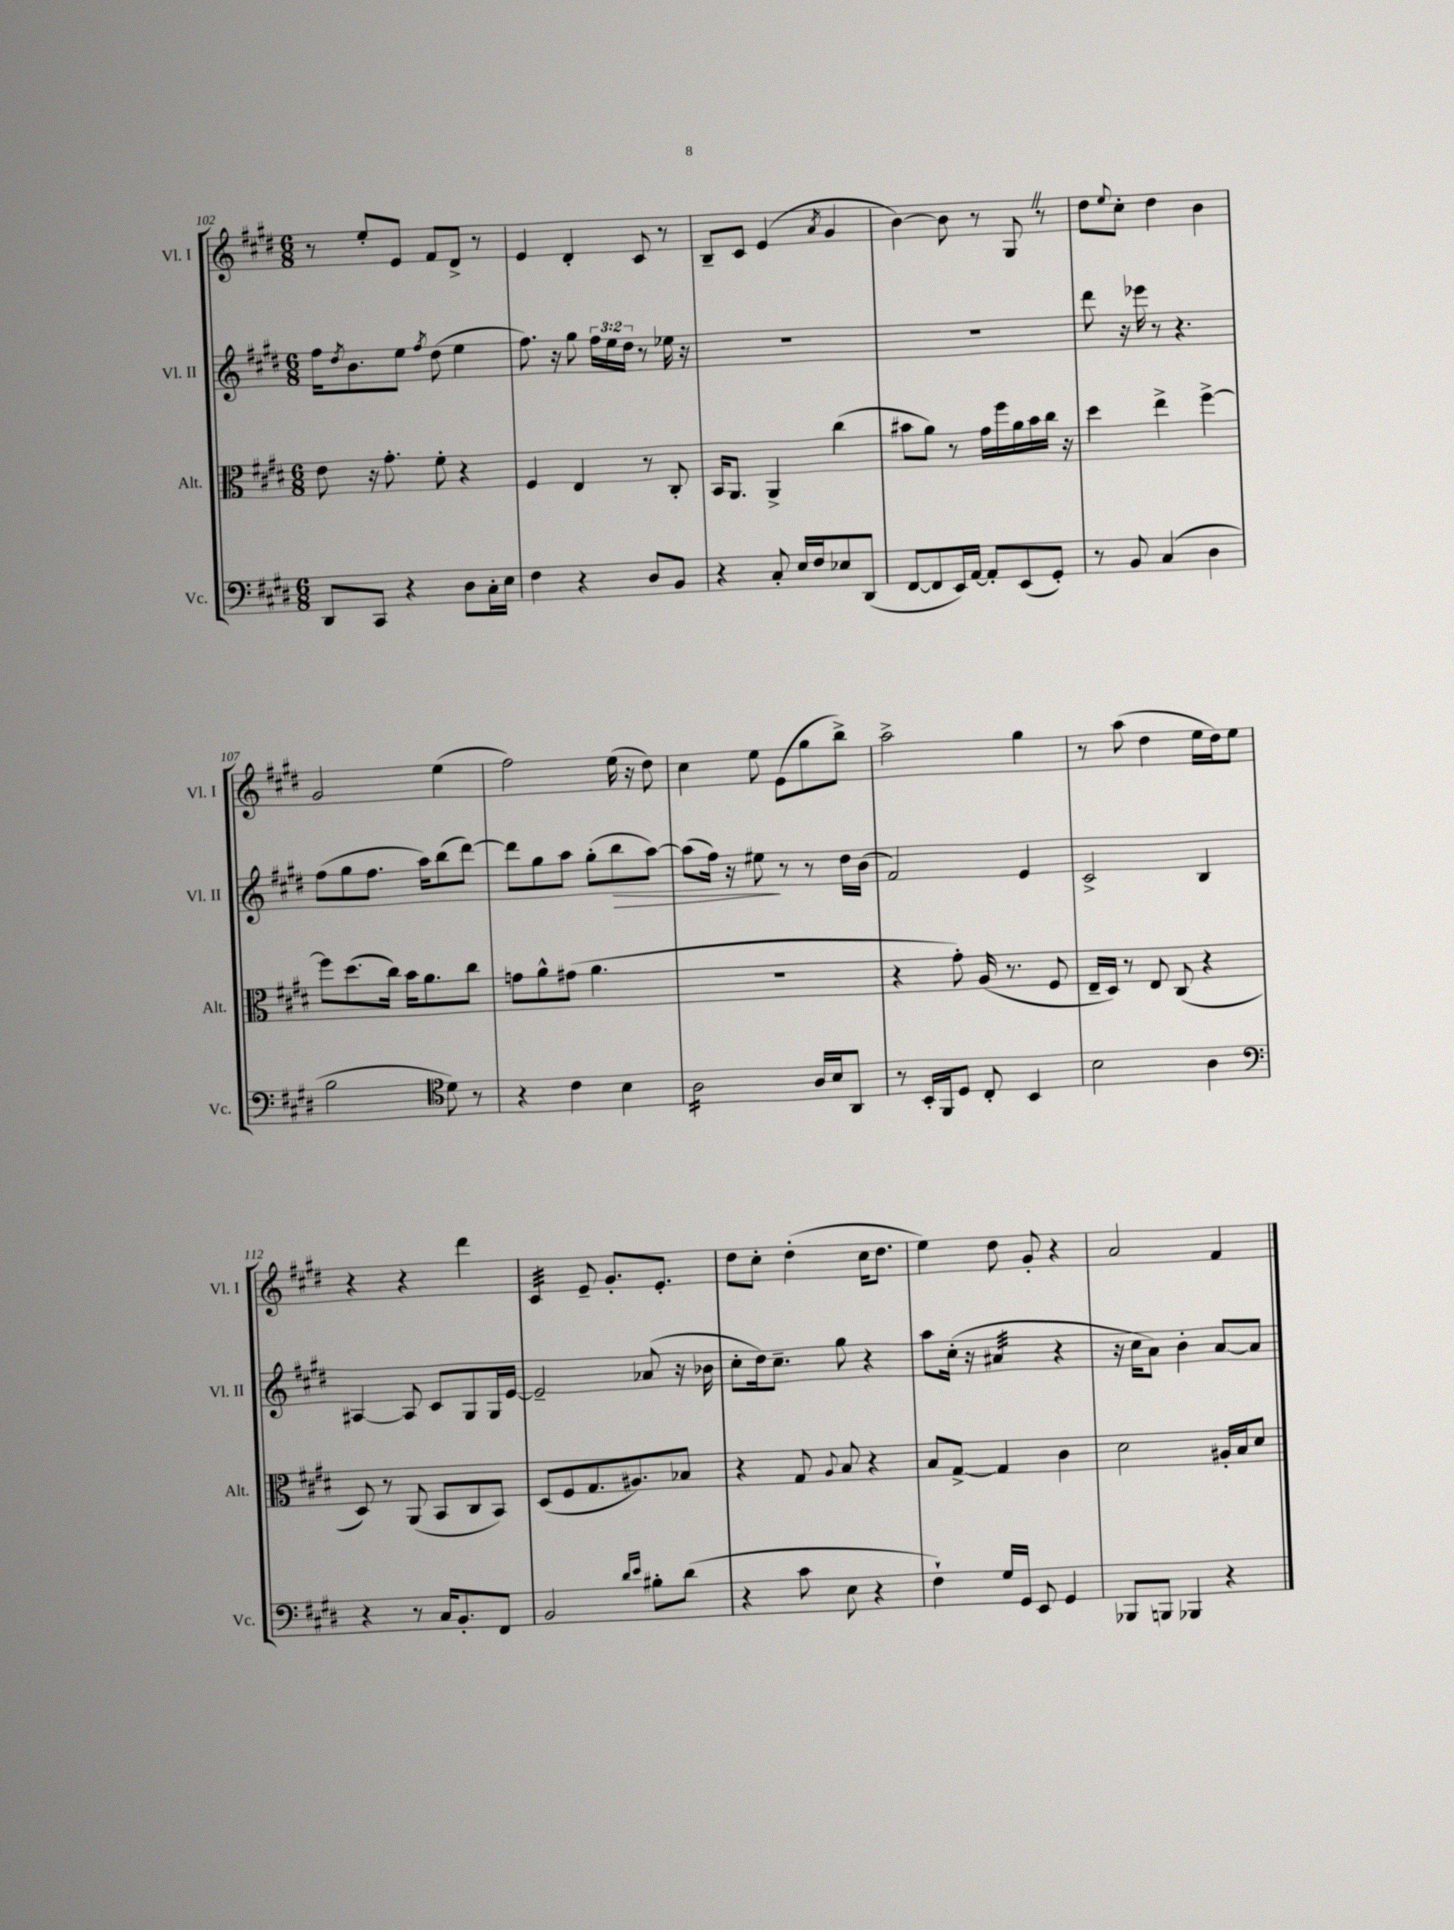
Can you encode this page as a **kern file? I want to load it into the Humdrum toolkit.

**kern	**kern	**kern	**kern
*staff4	*staff3	*staff2	*staff1
*clefF4	*clefC3	*clefG2	*clefG2
*k[f#c#g#d#]	*k[f#c#g#d#]	*k[f#c#g#d#]	*k[f#c#g#d#]
*M6/8	*M6/8	*M6/8	*M6/8
8DD#	8e	16ff#	8r
.	.	8qdd#	.
.	.	8.b	.
8CC#	16r	.	8ee'
.	8.g#'	.	.
4r	.	8ee	8e
.	.	8qff#	.
.	8f#'	(8dd#	8f#
8D#	4r	4ee	8d#^
16C#'	.	.	8r
16E	.	.	.
=	=	=	=
4F#	4F#	8.ff#)	4e
.	.	16r	.
4r	4E	8gg#	4d#'
.	.	24ff#	.
.	.	24ee	.
.	.	24dd#	.
8D#	8r	8r	8c#
8BB	8C#'	16ee-	8r
.	.	16r	.
=	=	=	=
4r	16BB	2.r	8B~
.	8.AA	.	.
.	.	.	8c#
8C#'	4AA^	.	(4e
16E	.	.	.
16F#	.	.	.
.	.	.	8qa
8E-	(4cc#	.	4g#
(8DD#	.	.	.
=	=	=	=
[8FF#	8b#	2.r	[4b)
8FF#]	8a)	.	.
16EE)	8r	.	8b]
[16AA	.	.	.
8AA']	16g#	.	8r
.	16ff#	.	.
(8EE	16a	.	8G#
.	16b#	.	.
8GG#')	16cc#	.	8r
.	16r	.	.
=	=	=	=
8r	4dd#	8ddd#	8dd#
.	.	.	8qqee
8BB	.	16r	8cc#'
.	.	16eee-	.
(4C#	4ee^	8r	4dd#
.	.	4.r	.
4D#	[4ff#^	.	4b
=	=	=	=
2B	8ff#]	(8ff#	2g#
.	(8.dd#	8gg#	.
.	.	8.ff#	.
.	16cc#)	.	.
.	16b	.	.
.	8.a	16aa)	.
*clefC4	*	*	*
8d#)	.	(8bb	(4ee
8r	8cc#	[8ddd#)	.
=	=	=	=
4r	8g	8ddd#]	2ff#)
.	8a^^	8gg#	.
4c#	(8g#	8aa	.
.	4.a	(8gg#'	.
4B	.	8bb	(16ee
.	.	.	16r
.	.	[8aa)	8dd#)
=	=	=	=
2A	2.r	(8aa]	4cc#
.	.	16ff#)	.
.	.	16r	.
.	.	8ee#	8ee
.	.	8r	(8e
16A	.	8r	8gg#
16B	.	.	.
8AA	.	16dd#	8bb^)
.	.	(16b	.
=	=	=	=
8r	4r	2f#)	2aa^
16BB'	.	.	.
16FF#	.	.	.
8D#	8g#')	.	.
8C#'	(16A	.	.
.	8.r	.	.
4BB	.	4e	4gg#
.	8F#	.	.
=	=	=	=
2B	16E~	2c#^	8r
.	16D#)	.	.
.	8r	.	(8aa
.	8E	.	4dd#
.	(8C#	.	.
4A	4r	4B	16ee
.	.	.	16dd#)
.	.	.	8ee
=	=	=	=
*clefF4	*	*	*
4r	8D#)	[4A#	4r
.	8r	.	.
8r	(8AA	8A#]	4r
16C#	8BB	8c#	.
8.BB'	.	.	.
.	8C#	8G#	4ddd#
8FF#	8BB)	16G#	.
.	.	[16e	.
=	=	=	=
2BB	(8D#	2e~]	4c#
.	8F#	.	.
.	8.G#	.	8e~
.	.	.	8.g#'
.	8.A#)	.	.
16qqd#	.	.	.
16qqe	.	.	.
8B#'	.	(8a-	.
.	.	.	8.e'
(8d#	8B-	16r	.
.	.	16b-	.
=	=	=	=
4r	4r	8cc#'	8dd#
.	.	16dd#)	8cc#'
.	.	8.cc#~	.
8c#	8G#	.	(4dd#'
.	8qqA	.	.
8E	8B	8gg#	.
4r	4r	4r	16cc#
.	.	.	8.dd#
=	=	=	=
4F#`)	8B	8aa	4ee)
.	[8G#^	(16cc#'	.
.	.	16r	.
16G#	4G#]	4a#	8dd#
16GG#	.	.	.
8EE	.	.	8g#'
4GG#	4c#	4r	4r
=	=	=	=
8BBB-	2d#	16r	2a
.	.	16cc#	.
8BBB	.	8a)	.
4BBB-	.	4b'	.
4r	16A#'	[8a	4f#
.	16B	.	.
.	8d#	8a]	.
==	==	==	==
*-	*-	*-	*-
